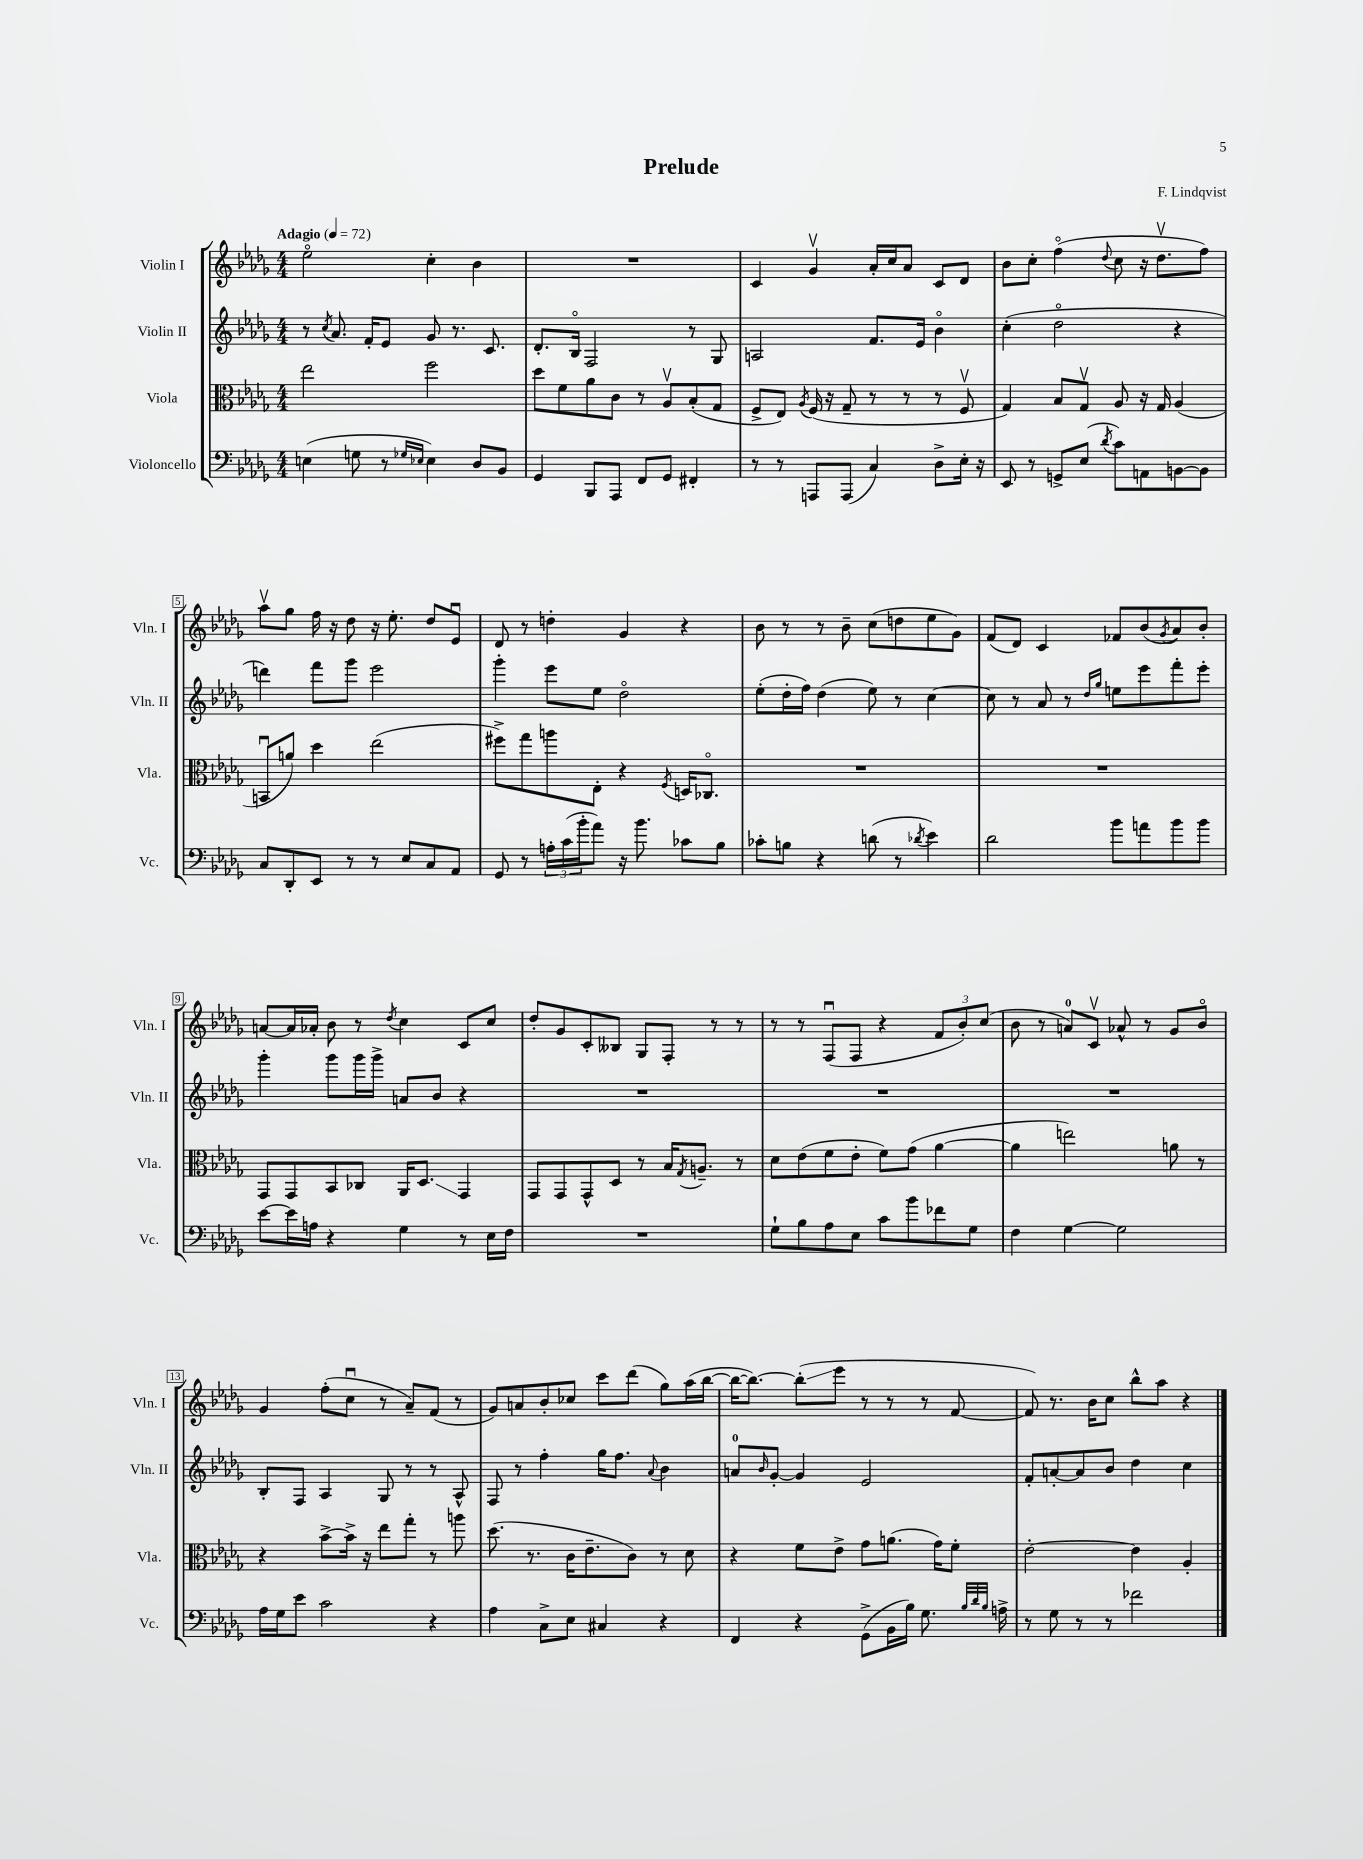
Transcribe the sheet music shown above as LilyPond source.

\header { title = "Prelude" composer = "F. Lindqvist" }
<<
\new StaffGroup <<
\new Staff = "s0" \with { instrumentName = "Violin I" shortInstrumentName = "Vln. I" } {
    \clef treble \key des \major \numericTimeSignature \time 4/4 \tempo "Adagio" 4 = 72
    ees''2\flageolet c''4-. bes'4 |
    R1 |
    c'4 ges'4\upbow aes'16-. c''16 aes'8 c'8 des'8 |
    bes'8 c''8-. f''4\flageolet( \appoggiatura { des''8 } c''8 r16 des''8.\upbow f''8) |
    aes''8\upbow ges''8 f''16 r16 des''8 r16 ees''8.-. des''8 ees'8\downbow |
    des'8 r8 d''4-. ges'4 r4 |
    bes'8 r8 r8 bes'8-- c''8( d''8 ees''8 ges'8) |
    f'8( des'8) c'4 fes'8 bes'8( \acciaccatura { ges'8 } aes'8) bes'8-. |
    a'8~ a'16 aes'16-. bes'8 r8 \acciaccatura { des''8 } c''4 c'8 c''8 |
    des''8-. ges'8 c'8-. beses8 ges8 f8-. r8 r8 |
    r8 r8 f8\downbow( f8 r4 \tuplet 3/2 { f'8 bes'8-.) c''8( } |
    bes'8 r8 a'8-0) c'8\upbow aes'8-^ r8 ges'8 bes'8\flageolet |
    ges'4 f''8-.( c''8\downbow r8 aes'8--) f'8( r8 |
    ges'8) a'8 bes'8-. ces''8 c'''8 des'''8( ges''8) aes''16( bes''16~ |
    bes''16~ bes''8.~) bes''8-.\glissando( ees'''8 r8 r8 r8 f'8~ |
    f'8) r8. bes'16 c''8 bes''8-^ aes''8 r4 \bar "|." |
}
\new Staff = "s1" \with { instrumentName = "Violin II" shortInstrumentName = "Vln. II" } {
    \clef treble \key des \major \numericTimeSignature \time 4/4
    r8 \acciaccatura { c''8 } aes'8. f'16-. ees'8 ges'8 r8. c'8. |
    des'8.-. bes16\flageolet f2 r8 ges8 |
    a2 f'8. ees'16 bes'4\flageolet |
    c''4-.( des''2\flageolet r4 |
    d'''4) f'''8 ges'''8 ees'''2 |
    ges'''4-. ees'''8 ees''8 des''2\flageolet |
    ees''8-.( des''16-. f''16) des''4( ees''8) r8 c''4~ |
    c''8 r8 aes'8 r8 \grace { des''16 ges''16 } e''8 ees'''8 f'''8-. ees'''8-. |
    ges'''4-. ges'''8 ges'''16 ges'''16-> a'8 bes'8 r4 |
    R1 |
    R1 |
    R1 |
    bes8-. f8 aes4 ges8 r8 r8 aes8-^ |
    f8 r8 f''4-. ges''16 f''8. \appoggiatura { aes'8 } bes'4 |
    a'8-0 \grace { bes'16 } ges'8~-. ges'4 ees'2 |
    f'8-. a'8~-. a'8 bes'8 des''4 c''4 \bar "|." |
}
\new Staff = "s2" \with { instrumentName = "Viola" shortInstrumentName = "Vla." } {
    \clef alto \key des \major \numericTimeSignature \time 4/4
    ees''2 f''2 |
    des''8 f'8 aes'8 c'8 r8 aes8\upbow bes8-.( ges8 |
    f8-> ees8) \acciaccatura { aes8 } f16( r16 ges8-- r8 r8 r8 f8\upbow |
    ges4) bes8 ges8\upbow aes8 r16 ges16 aes4( |
    b,8\downbow a'8) des''4 ees''2( |
    fis''8->) ges''8 a''8 ees8-. r4 \acciaccatura { f8 } d16 ces8.\flageolet |
    R1 |
    R1 |
    ges,8 ges,8 bes,8 ces8 aes,16 des8.\glissando ges,4 |
    ges,8 ges,8 ges,8-^ des8 r8 bes16 \acciaccatura { ges8 } a8.-- r8 |
    des'8 ees'8( f'8 ees'8-. f'8) ges'8( aes'4~ |
    aes'4 e''2) a'8 r8 |
    r4 bes'8~-> bes'16-> r16 ees''8 ges''8-. r8 a''8 |
    des''8.( r8. c'16 ees'8.-- c'8) r8 des'8 |
    r4 f'8 ees'8-> ges'8 a'8.( ges'16) f'8-. |
    ees'2~-. ees'4 aes4-. \bar "|." |
}
\new Staff = "s3" \with { instrumentName = "Violoncello" shortInstrumentName = "Vc." } {
    \clef bass \key des \major \numericTimeSignature \time 4/4
    e4( g8 r8 \grace { ges16 ees16 } ees4) des8 bes,8 |
    ges,4 bes,,8 aes,,8 f,8 ges,8 fis,4-. |
    r8 r8 a,,8 a,,8( c4) des8-> ees16-. r16 |
    ees,8 r8 g,8-> ees8( \acciaccatura { des'8 } c'8) a,8 b,8~ b,8 |
    c8 des,8-. ees,8 r8 r8 ees8 c8 aes,8 |
    ges,8 r8 \tuplet 3/2 { a16-. c'16( bes'16-. } aes'8) r16 bes'8. ces'8 bes8 |
    ces'8-. b8 r4 d'8( r8 \acciaccatura { des'8 } ees'4) |
    des'2 bes'8 a'8 bes'8 bes'8 |
    ees'8~ ees'16 a16 r4 ges4 r8 ees16 f16 |
    R1 |
    ges8-! bes8 aes8 ees8 c'8 bes'8 fes'8 ges8 |
    f4 ges4~ ges2 |
    aes16 ges16 ees'8 c'2 r4 |
    aes4 c8-> ees8 cis4 r4 |
    f,4 r4 ges,8->( bes,16 bes16) ges8. \grace { bes32 des'32 bes32 } a16-> |
    r8 ges8 r8 r8 fes'2 \bar "|." |
}
>>
>>
\layout { \context { \Score \override BarNumber.stencil = #(make-stencil-boxer 0.1 0.3 ly:text-interface::print) } }
